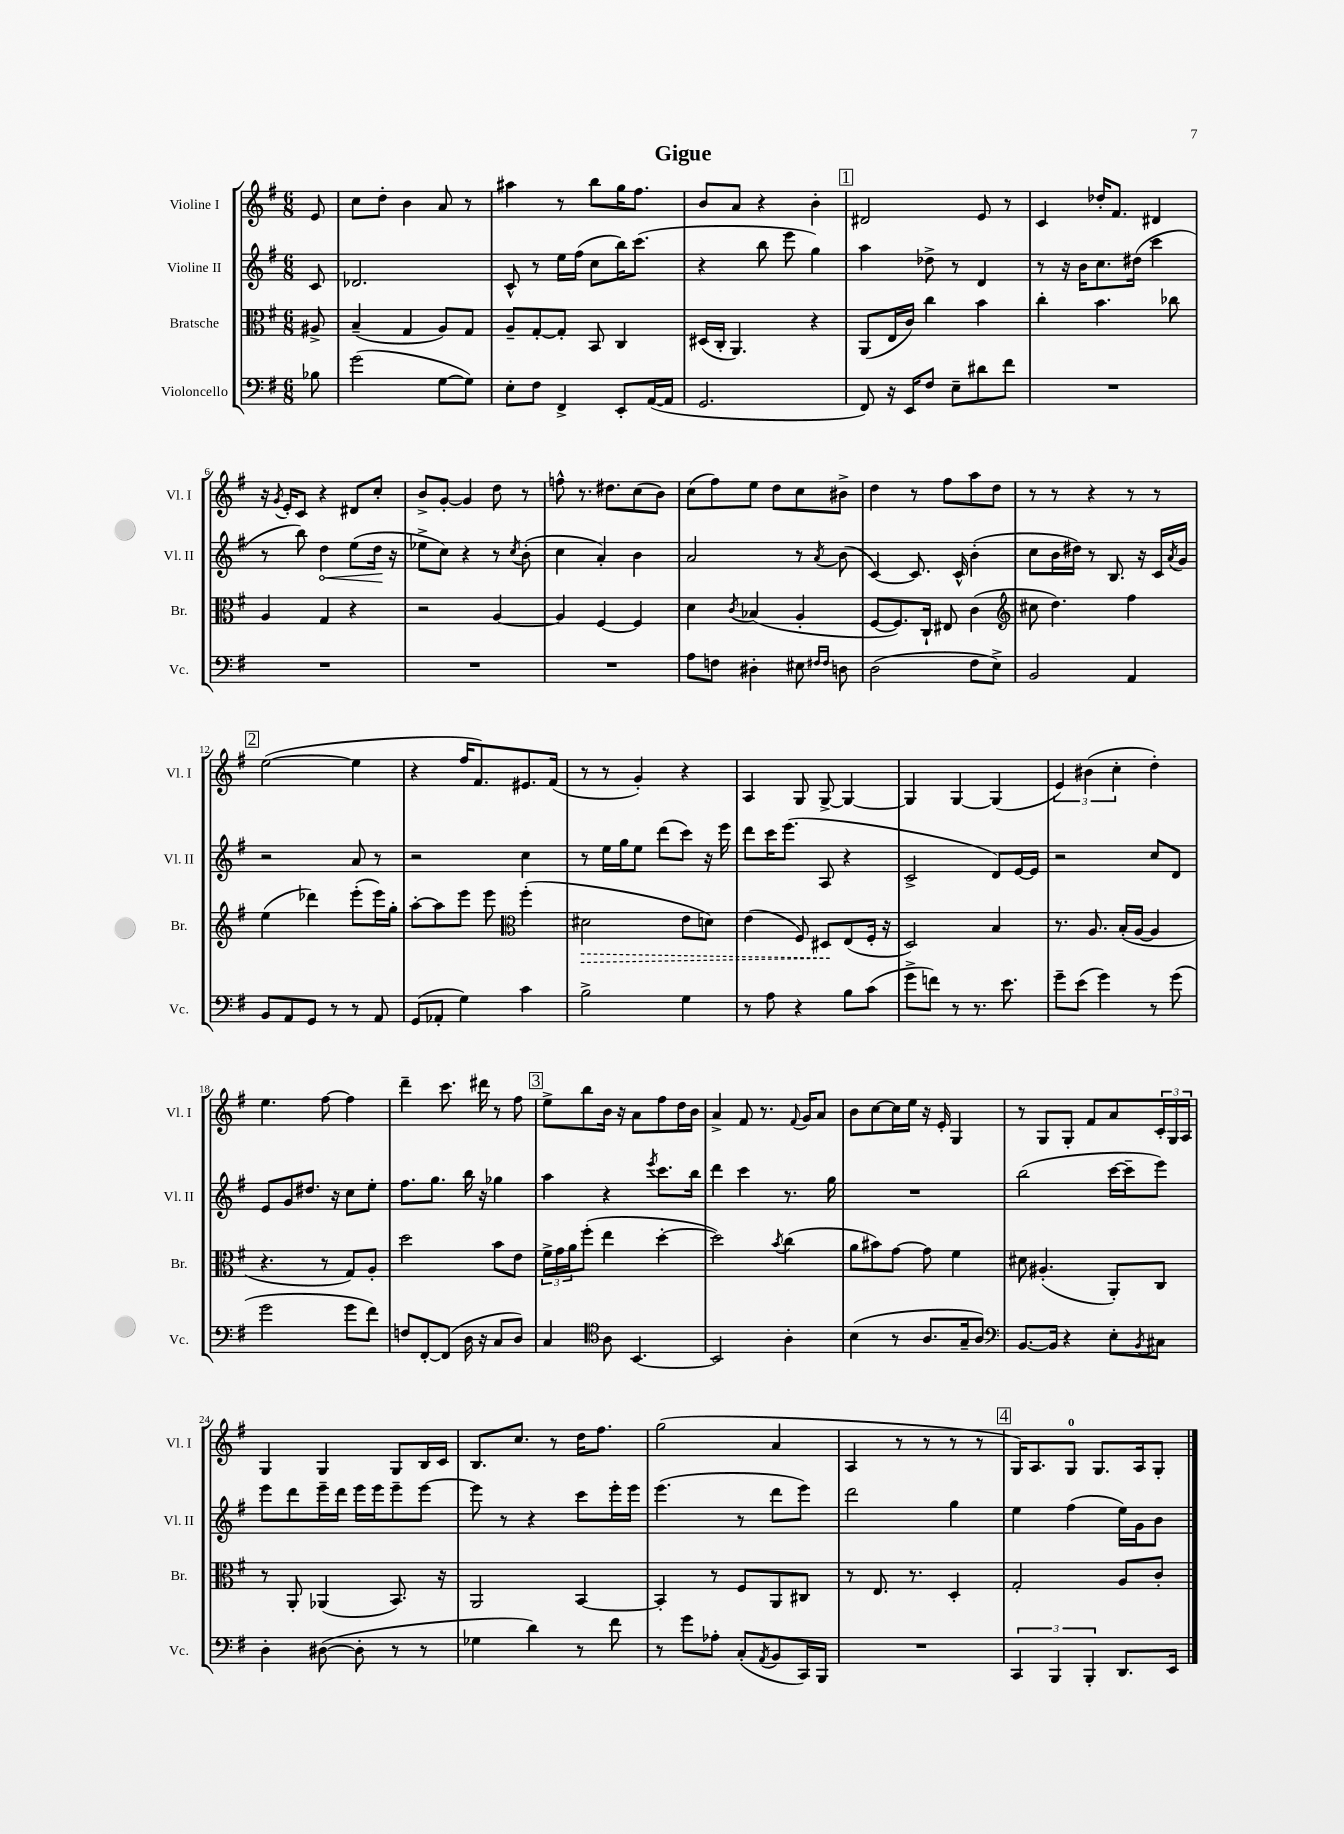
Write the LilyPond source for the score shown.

\header { title = "Gigue" }
<<
\new StaffGroup <<
\new Staff = "s0" \with { instrumentName = "Violine I" shortInstrumentName = "Vl. I" } {
    \clef treble \key g \major \numericTimeSignature \time 6/8 \partial 8
    e'8 |
    c''8 d''8-. b'4 a'8 r8 |
    ais''4 r8 b''8 g''16 fis''8. |
    b'8 a'8 r4 b'4-. |
    \mark \markup { \box "1" } dis'2 e'8 r8 |
    c'4 des''16-. fis'8. dis'4 |
    r16 \acciaccatura { g'8 } e'16-. c'8 r4 dis'8 c''8-. |
    b'8-> g'8~-. g'4 d''8 r8 |
    f''8-^ r8. dis''8. c''8( b'8) |
    c''8( fis''8) e''8 d''8 c''8 bis'8-> |
    d''4 r8 fis''8 a''8 d''8 |
    r8 r8 r4 r8 r8 |
    \mark \markup { \box "2" } e''2~( e''4 |
    r4 fis''16 fis'8.) eis'8. fis'16( |
    r8 r8 g'4-.) r4 |
    a4 g8 g8~-> g4~ |
    g4 g4~ g4( |
    \tuplet 3/2 { e'4) bis'4( c''4-. } d''4-.) |
    e''4. fis''8~ fis''4 |
    d'''4-- c'''8. dis'''16 r8 fis''8 |
    \mark \markup { \box "3" } e''8-> b''8 b'16 r16 a'8 fis''8 d''16 b'16 |
    a'4-> fis'8 r8. \appoggiatura { fis'8 } g'16 a'8 |
    b'8 c''8~ c''16 e''16 r16 e'16-. g4 |
    r8 g8 g8-. fis'8 a'8 \tuplet 3/2 { c'16-. g16 a16 } |
    g4 g4 g8 b16 c'16 |
    b8. c''8. r8 d''16 fis''8. |
    g''2( a'4 |
    a4 r8 r8 r8 r8 |
    \mark \markup { \box "4" } g16) a8. g8-0 g8. a16 g8-. \bar "|." |
}
\new Staff = "s1" \with { instrumentName = "Violine II" shortInstrumentName = "Vl. II" } {
    \clef treble \key g \major \numericTimeSignature \time 6/8 \partial 8
    c'8 |
    des'2. |
    c'8-^ r8 e''16 fis''16( c''8 b''16) c'''8.( |
    r4 b''8 e'''8 g''4) |
    \mark \markup { \box "1" } a''4 des''8-> r8 d'4 |
    r8 r16 b'16 c''8. dis''16( c'''4 |
    r8 b''8) \once \override Hairpin.circled-tip = ##t d''4\< e''8( d''16\! r16 |
    ees''8-> c''8) r4 r8 \acciaccatura { c''8 } b'8-.( |
    c''4 a'4-.) b'4 |
    a'2 r8 \acciaccatura { a'8 } b'8( |
    c'4~) c'8. c'16-^ b'4-.( |
    c''8 b'16 dis''16) r8 b8. r16 c'16 \acciaccatura { a'8 } g'16 |
    \mark \markup { \box "2" } r2 a'8 r8 |
    r2 c''4 |
    r8 e''16 g''16 e''8 d'''8( c'''8) r16 e'''16 |
    d'''8 c'''16 e'''8.( a8 r4 |
    c'2-> d'8) e'16~ e'16 |
    r2 c''8 d'8 |
    e'8 g'8 dis''8. r16 c''8 e''8-. |
    fis''8. g''8. b''16 r16 ges''4 |
    \mark \markup { \box "3" } a''4 r4 \acciaccatura { e'''8 } c'''8. b''16 |
    d'''4 c'''4 r8. g''16 |
    R2. |
    b''2( c'''16~ c'''16-- e'''8) |
    e'''8 d'''8 e'''16-- d'''16 e'''16 e'''16 e'''8-- e'''8~ |
    e'''8 r8 r4 c'''8 e'''16-. e'''16 |
    e'''4.( r8 d'''8 e'''8) |
    d'''2 g''4 |
    \mark \markup { \box "4" } e''4 fis''4( e''16) g'16 b'8 \bar "|." |
}
\new Staff = "s2" \with { instrumentName = "Bratsche" shortInstrumentName = "Br." } {
    \clef alto \key g \major \numericTimeSignature \time 6/8 \partial 8
    ais8-> |
    b4--( g4 a8) g8 |
    a8-- g8~-. g8-. b,8 c4 |
    dis16( c16-. a,4.) r4 |
    \mark \markup { \box "1" } a,8( e16 c'16) c''4 b'4 |
    c''4-. b'4. ces''8 |
    a4 g4 r4 |
    r2 a4~ |
    a4 fis4~ fis4 |
    d'4 \acciaccatura { c'8 } bes4( a4-. |
    fis8~ fis8.) c16-! eis8 c'4( |
    \clef treble cis''8 d''4.) fis''4 |
    \mark \markup { \box "2" } e''4( des'''4) e'''8-.( e'''16) g''16-. |
    a''8~-. a''8 e'''8 e'''8 \clef alto fis''4-.( |
    \once \override Hairpin.style = #'dashed-line dis'2\> e'8 d'8) |
    e'4( fis8) dis8\! e8( fis16-. r16 |
    d2) b4 |
    r8. a8. b16-.( a16~ a4 |
    r4. r8 g8) a8-. |
    d''2 b'8 e'8 |
    \mark \markup { \box "3" } \tuplet 3/2 { fis'16-> g'16 a'16 } fis''8-.( e''4 d''4~-. |
    d''2) \acciaccatura { b'8 } c''4( |
    a'8 bis'8) g'8~ g'8 fis'4 |
    dis'8 ais4.-.( a,8-.) c8 |
    r8 a,8-. aes,4( b,8.) r16 |
    a,2 b,4~ |
    b,4-. r8 fis8 a,8 cis8 |
    r8 e8. r8. d4-. |
    \mark \markup { \box "4" } g2-. a8 c'8-. \bar "|." |
}
\new Staff = "s3" \with { instrumentName = "Violoncello" shortInstrumentName = "Vc." } {
    \clef bass \key g \major \numericTimeSignature \time 6/8 \partial 8
    bes8 |
    g'2( g8~ g8) |
    e8-. fis8 fis,4-> e,8-. a,16~( a,16 |
    g,2. |
    \mark \markup { \box "1" } fis,8) r16 e,16 fis8 e8-- dis'8 fis'8 |
    R2. |
    R2. |
    R2. |
    R2. |
    a8 f8 dis4-. eis8 \grace { fis16 fis16 } d8 |
    d2( fis8 e8->) |
    b,2 a,4 |
    \mark \markup { \box "2" } b,8 a,8 g,8 r8 r8 a,8 |
    g,8( aes,8-. g4) c'4 |
    b2-> g4 |
    r8 a8 r4 b8 c'8( |
    g'8-> f'8) r8 r8. e'8. |
    g'8-- e'8( g'4) r8 g'8( |
    g'2 g'8 fis'8) |
    f8 fis,8~-. fis,8( d16 r16 c8 d8) |
    \mark \markup { \box "3" } c4 \clef tenor a8 b,4.~ |
    b,2 a4-. |
    b4( r8 a8. g16-- a8) |
    \clef bass b,8.~ b,16 r4 e8-. \acciaccatura { b,8 } cis8 |
    d4-. dis8~( dis8-. r8 r8 |
    ges4 d'4) r8 fis'8 |
    r8 g'8 aes8-. c8-.( \acciaccatura { a,8 } b,8 c,16) b,,16 |
    R2. |
    \mark \markup { \box "4" } \tuplet 3/2 { c,4 b,,4 b,,4-. } d,8. e,16 \bar "|." |
}
>>
>>
